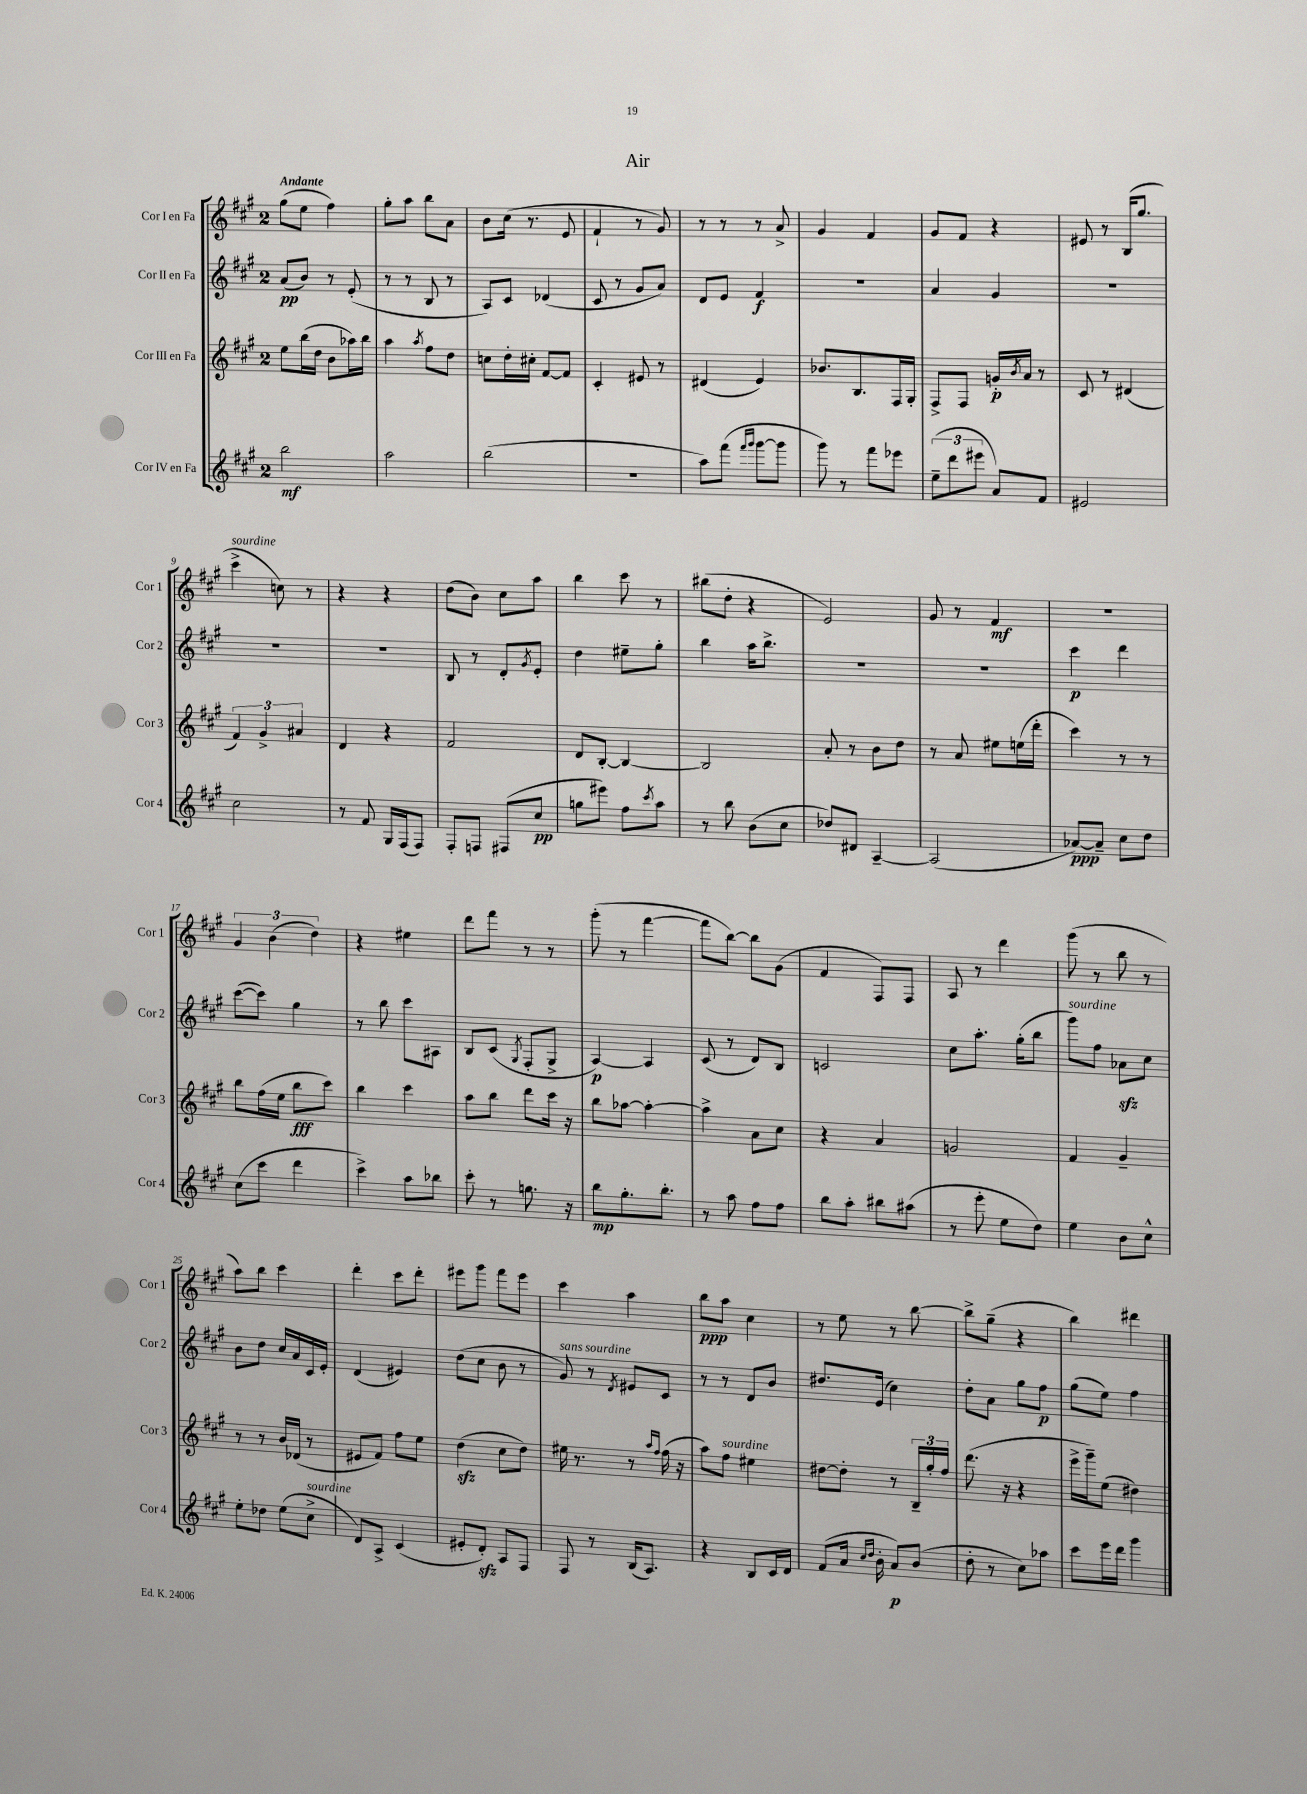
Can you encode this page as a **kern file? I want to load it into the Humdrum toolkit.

**kern	**dynam	**kern	**dynam	**kern	**dynam	**kern	**dynam
*part4	*part4	*part3	*part3	*part2	*part2	*part1	*part1
*staff4	*staff4	*staff3	*staff3	*staff2	*staff2	*staff1	*staff1
*I"Cor IV en Fa	*	*I"Cor III en Fa	*	*I"Cor II en Fa	*	*I"Cor I en Fa	*
*I'Cor 4	*	*I'Cor 3	*	*I'Cor 2	*	*I'Cor 1	*
*clefG2	*	*clefG2	*	*clefG2	*	*clefG2	*
*k[f#c#g#]	*	*k[f#c#g#]	*	*k[f#c#g#]	*	*k[f#c#g#]	*
*M2/4	*	*M2/4	*	*M2/4	*	*M2/4	*
=1	=1	=1	=1	=1	=1	=1	=1
!	!	!	!	!	!	!LO:TX:a:B:t=Andante	!
2bb\	mf	8ee\L	.	(8a/L	pp	(8gg#\L	.
.	.	(16bb\L	.	8b/J)	.	8ee\J	.
.	.	16dd\JJ	.	.	.	.	.
.	.	8b\L	.	8r	.	4ff#\)	.
.	.	16aa-X\L)	.	(8e'/	.	.	.
.	.	16bb\JJ	.	.	.	.	.
=2	=2	=2	=2	=2	=2	=2	=2
2aa\	.	4aa\	.	8r	.	8gg#'\L	.
.	.	.	.	8r	.	8aa\J	.
.	.	8qaa/	.	.	.	.	.
.	.	8ff#\L	.	8B/	.	8bb\L	.
.	.	8dd\J	.	8r	.	8a\J	.
=3	=3	=3	=3	=3	=3	=3	=3
(2bb\	.	8ccn\L	.	8A/L)	.	8b\L	.
.	.	16dd'\L	.	8c#/J	.	(16cc#\Jk	.
.	.	16cc#X'\JJ	.	.	.	8.r	.
.	.	[8f#/L	.	(4d-X/	.	.	.
.	.	8f#/J]	.	.	.	8e/	.
=4	=4	=4	=4	=4	=4	=4	=4
2r	.	4c#'/	.	8c#/	.	4f#`/	.
.	.	.	.	8r	.	.	.
.	.	8e#X/	.	8g#/L	.	8r	.
.	.	8r	.	8a/J)	.	8g#/)	.
=5	=5	=5	=5	=5	=5	=5	=5
8aa\L)	.	(4d#X/	.	8d/L	.	8r	.
(8fff#\J	.	.	.	8e/J	.	8r	.
16qqfff#/LL	.	.	.	.	.	.	.
16qqggg#/JJ	.	.	.	.	.	.	.
[8ggg#\L	.	4e/)	.	4f#/	f	8r	.
8ggg#\J]	.	.	.	.	.	8a^/	.
=6	=6	=6	=6	=6	=6	=6	=6
8ggg#\)	.	8.b-X/L	.	2r	.	4g#/	.
8r	.	.	.	.	.	.	.
.	.	8.B/	.	.	.	.	.
8fff#\L	.	.	.	.	.	4f#/	.
8eee-X\J	.	16F#/L	.	.	.	.	.
.	.	16G#'/JJ	.	.	.	.	.
=7	=7	=7	=7	=7	=7	=7	=7
(12ee~\L	.	8F#^/L	.	4a/	.	8g#/L	.
12ddd\	.	.	.	.	.	.	.
.	.	8F#/J	.	.	.	8f#/J	.
12eee#X\J	.	.	.	.	.	.	.
8a/L)	.	16gn'/LL	p	4g#/	.	4r	.
.	.	8qb/	.	.	.	.	.
.	.	16a/JJ	.	.	.	.	.
8f#/J	.	8r	.	.	.	.	.
=8	=8	=8	=8	=8	=8	=8	=8
2e#X/	.	8c#/	.	2r	.	8e#X/	.
.	.	8r	.	.	.	8r	.
.	.	(4d#X/	.	.	.	(16B/KL	.
.	.	.	.	.	.	8.gg#/J	.
!!LO:LB:g=z
=9	=9	=9	=9	=9	=9	=9	=9
!	!	!	!	!	!	!LO:TX:a:i:t=sourdine	!
2cc#\	.	6f#/)	.	2r	.	4ccc#^\	.
.	.	6g#^/	.	.	.	.	.
.	.	.	.	.	.	8ccn\)	.
.	.	6a#X/	.	.	.	.	.
.	.	.	.	.	.	8r	.
=10	=10	=10	=10	=10	=10	=10	=10
8r	.	4d/	.	2r	.	4r	.
8f#/	.	.	.	.	.	.	.
16G#/LL	.	4r	.	.	.	4r	.
(16F#/J	.	.	.	.	.	.	.
8F#/J)	.	.	.	.	.	.	.
=11	=11	=11	=11	=11	=11	=11	=11
8F#'/L	.	2f#/	.	8B/	.	(8dd\L	.
8Fn/J	.	.	.	8r	.	8b\J)	.
(8F#X/L	.	.	.	8d'/L	.	8cc#\L	.
.	.	.	.	8qg#/	.	.	.
8cc#/J	pp	.	.	8e'/J	.	8aa\J	.
=12	=12	=12	=12	=12	=12	=12	=12
8ggn\L	.	8d/L	.	4dd\	.	4bb\	.
8eee#X\J)	.	[8B'/J	.	.	.	.	.
8ff#\L	.	4B/_	.	8ee#X~\L	.	8ccc#\	.
8qccc#/	.	.	.	.	.	.	.
8aa\J	.	.	.	8gg#'\J	.	8r	.
=13	=13	=13	=13	=13	=13	=13	=13
8r	.	2B/]	.	4bb\	.	(8bb#X\L	.
8bb\	.	.	.	.	.	8dd'\J	.
(8b\L	.	.	.	16aa\KL	.	4r	.
.	.	.	.	8.bb^\J	.	.	.
8cc#\J	.	.	.	.	.	.	.
=14	=14	=14	=14	=14	=14	=14	=14
8dd-X/L)	.	8a'/	.	2r	.	2e/)	.
8d#X/J	.	8r	.	.	.	.	.
[4A~/	.	8b\L	.	.	.	.	.
.	.	8dd\J	.	.	.	.	.
=15	=15	=15	=15	=15	=15	=15	=15
(2A/]	.	8r	.	2r	.	8g#/	.
.	.	8a/	.	.	.	8r	.
.	.	8ee#X\L	.	.	.	4f#/	mf
.	.	(16een\L	.	.	.	.	.
.	.	16ddd'\JJ	.	.	.	.	.
=16	=16	=16	=16	=16	=16	=16	=16
[8a-X/L)	ppp	4ccc#\)	.	4ccc#\	p	2r	.
8a-~/J]	.	.	.	.	.	.	.
8cc#\L	.	8r	.	4ddd\	.	.	.
8dd\J	.	8r	.	.	.	.	.
!!LO:LB:g=z
=17	=17	=17	=17	=17	=17	=17	=17
(8cc#\L	.	8bb\L	.	([8ccc#\L	.	6g#/	.
8ccc#\J	.	(16ff#\L	.	8ccc#\J])	.	.	.
.	.	.	.	.	.	(6b\	.
.	.	16ee\JJ	.	.	.	.	.
4ddd\	.	8bb\L	fff	4gg#\	.	.	.
.	.	.	.	.	.	6dd\)	.
.	.	8ccc#\J)	.	.	.	.	.
=18	=18	=18	=18	=18	=18	=18	=18
4ccc#^\)	.	4bb\	.	8r	.	4r	.
.	.	.	.	8bb\	.	.	.
8aa\L	.	4ccc#\	.	8ccc#\L	.	4ee#X\	.
8bb-X\J	.	.	.	8A#X\J	.	.	.
=19	=19	=19	=19	=19	=19	=19	=19
8ccc#'\	.	8aa\L	.	8B/L	.	8ddd\L	.
8r	.	8bb\J	.	(8c#/J	.	8fff#\J	.
.	.	.	.	8qG#/	.	.	.
8.ggn\	.	8ddd\L	.	8F#'/L	.	8r	.
.	.	16ccc#\Jk	.	8G#^/J	.	8r	.
16r	.	16r	.	.	.	.	.
=20	=20	=20	=20	=20	=20	=20	=20
8bb\L	mp	8bb\L	.	[4A/)	p	(8ggg#'\	.
8.gg#'\	.	[8aa-X\J	.	.	.	8r	.
.	.	4aa-'\_	.	4A/]	.	[4fff#\	.
8.bb'\J	.	.	.	.	.	.	.
=21	=21	=21	=21	=21	=21	=21	=21
8r	.	4aa-^\]	.	(8c#/	.	8fff#\L]	.
8aa\	.	.	.	8r	.	[8bb\J)	.
8ff#\L	.	8a\L	.	8d/L)	.	8bb\L]	.
8ff#\J	.	8cc#\J	.	8B/J	.	(8g#\J	.
=22	=22	=22	=22	=22	=22	=22	=22
8bb\L	.	4r	.	2cn/	.	4f#/	.
8aa'\J	.	.	.	.	.	.	.
8bb#X\L	.	4a/	.	.	.	8F#/L)	.
(8aa#X\J	.	.	.	.	.	8F#/J	.
=23	=23	=23	=23	=23	=23	=23	=23
8r	.	2gn/	.	8cc#\L	.	8A/	.
8eee'\	.	.	.	8.aa'\J	.	8r	.
8ee\L	.	.	.	.	.	4ddd\	.
.	.	.	.	(16gg#'\KL	.	.	.
8dd\J)	.	.	.	8bb\J	.	.	.
=24	=24	=24	=24	=24	=24	=24	=24
!	!	!	!	!LO:TX:a:i:t=sourdine	!	!	!
4ee\	.	4f#/	.	8ggg#\L)	.	(8ggg#\	.
.	.	.	.	8ff#\J	.	8r	.
8b\L	.	4g#~/	.	8a-Xzz\L	.	8bb\	.
8cc#^^\J	.	.	.	8cc#\J	.	8r	.
!!LO:LB:g=z
=25	=25	=25	=25	=25	=25	=25	=25
8ee'\L	.	8r	.	8b\L	.	8aa\L)	.
8dd-X\J	.	8r	.	8dd\J	.	8bb\J	.
(8ee\L	.	16b/LL	.	16cc#/LL	.	4ccc#\	.
.	.	(16d-X/JJ	.	16a/	.	.	.
!LO:TX:a:i:t=sourdine	!	!	!	!	!	!	!
8cc#^\J	.	8r	.	16c#/	.	.	.
.	.	.	.	16e'/JJ	.	.	.
=26	=26	=26	=26	=26	=26	=26	=26
8d/L)	.	8e#X/L	.	(4d/	.	4ddd'\	.
8A^/J	.	8f#/J)	.	.	.	.	.
(4c#/	.	8ff#\L	.	4e#X/)	.	8ccc#\L	.
.	.	8ee\J	.	.	.	8ddd'\J	.
=27	=27	=27	=27	=27	=27	=27	=27
8e#X'/L	.	(4ddzz\	.	(8dd\L	.	8eee#X\L	.
8dzz'/J)	.	.	.	8cc#\J	.	8ggg#\J	.
8A/L	.	8cc#\L	.	8b\	.	8fff#\L	.
8F#/J	.	8dd\J)	.	8r	.	8eee#\J	.
=28	=28	=28	=28	=28	=28	=28	=28
!	!	!	!	!LO:TX:a:i:t=sans sourdine	!	!	!
8F#/	.	16ee#X\	.	8g#/)	.	4ccc#\	.
.	.	8.r	.	.	.	.	.
8r	.	.	.	8r	.	.	.
.	.	.	.	8qd/	.	.	.
(16B/KL	.	8r	.	8e#X/L	.	4aa\	.
8.A/J)	.	.	.	.	.	.	.
.	.	16qqaa/LL	.	.	.	.	.
.	.	16qqff#/JJ	.	.	.	.	.
.	.	(16ff#\	.	8c#/J	.	.	.
.	.	16r	.	.	.	.	.
=29	=29	=29	=29	=29	=29	=29	=29
4r	.	8aa\L)	.	8r	.	8bb\L	ppp
!	!	!LO:TX:a:i:t=sourdine	!	!	!	!	!
.	.	8ff#\J	.	8r	.	8aa\J	.
8B/L	.	4ee#X\	.	8d/L	.	4cc#\	.
16c#/L	.	.	.	8b/J	.	.	.
16d/JJ	.	.	.	.	.	.	.
=30	=30	=30	=30	=30	=30	=30	=30
(8f#/L	.	[8dd#X\L	.	8.dd#X/L	.	8r	.
16a/Jk	.	8dd#'\J]	.	.	.	8ee\	.
16qqcc#/LL	.	.	.	.	.	.	.
16qqdd/JJ	.	.	.	.	.	.	.
16b'\	.	.	.	(16e/Jk	.	.	.
8a/L)	p	8r	.	4cc#\)	.	8r	.
(8b/J	.	24B~/LL	.	.	.	[8bb\	.
.	.	24gg#'/	.	.	.	.	.
.	.	24ff#/JJ	.	.	.	.	.
=31	=31	=31	=31	=31	=31	=31	=31
8dd'\	.	(8.ddd\	.	8dd'\L	.	8bb^\L]	.
8r	.	.	.	8a\J	.	(8gg#~\J	.
.	.	16r	.	.	.	.	.
8cc#\L)	.	4r	.	8gg#\L	.	4r	.
8aa-X\J	.	.	.	8ff#\J	p	.	.
=32	=32	=32	=32	=32	=32	=32	=32
8ccc#\L	.	16eee^\LL	.	(8gg#\L	.	4bb\)	.
.	.	16ggg#~\J)	.	.	.	.	.
16eee\L	.	(8ee\J	.	8ee\J)	.	.	.
16ddd\JJ	.	.	.	.	.	.	.
4ggg#\	.	4dd#X\)	.	4ff#\	.	4ddd#X\	.
==	==	==	==	==	==	==	==
*-	*-	*-	*-	*-	*-	*-	*-
